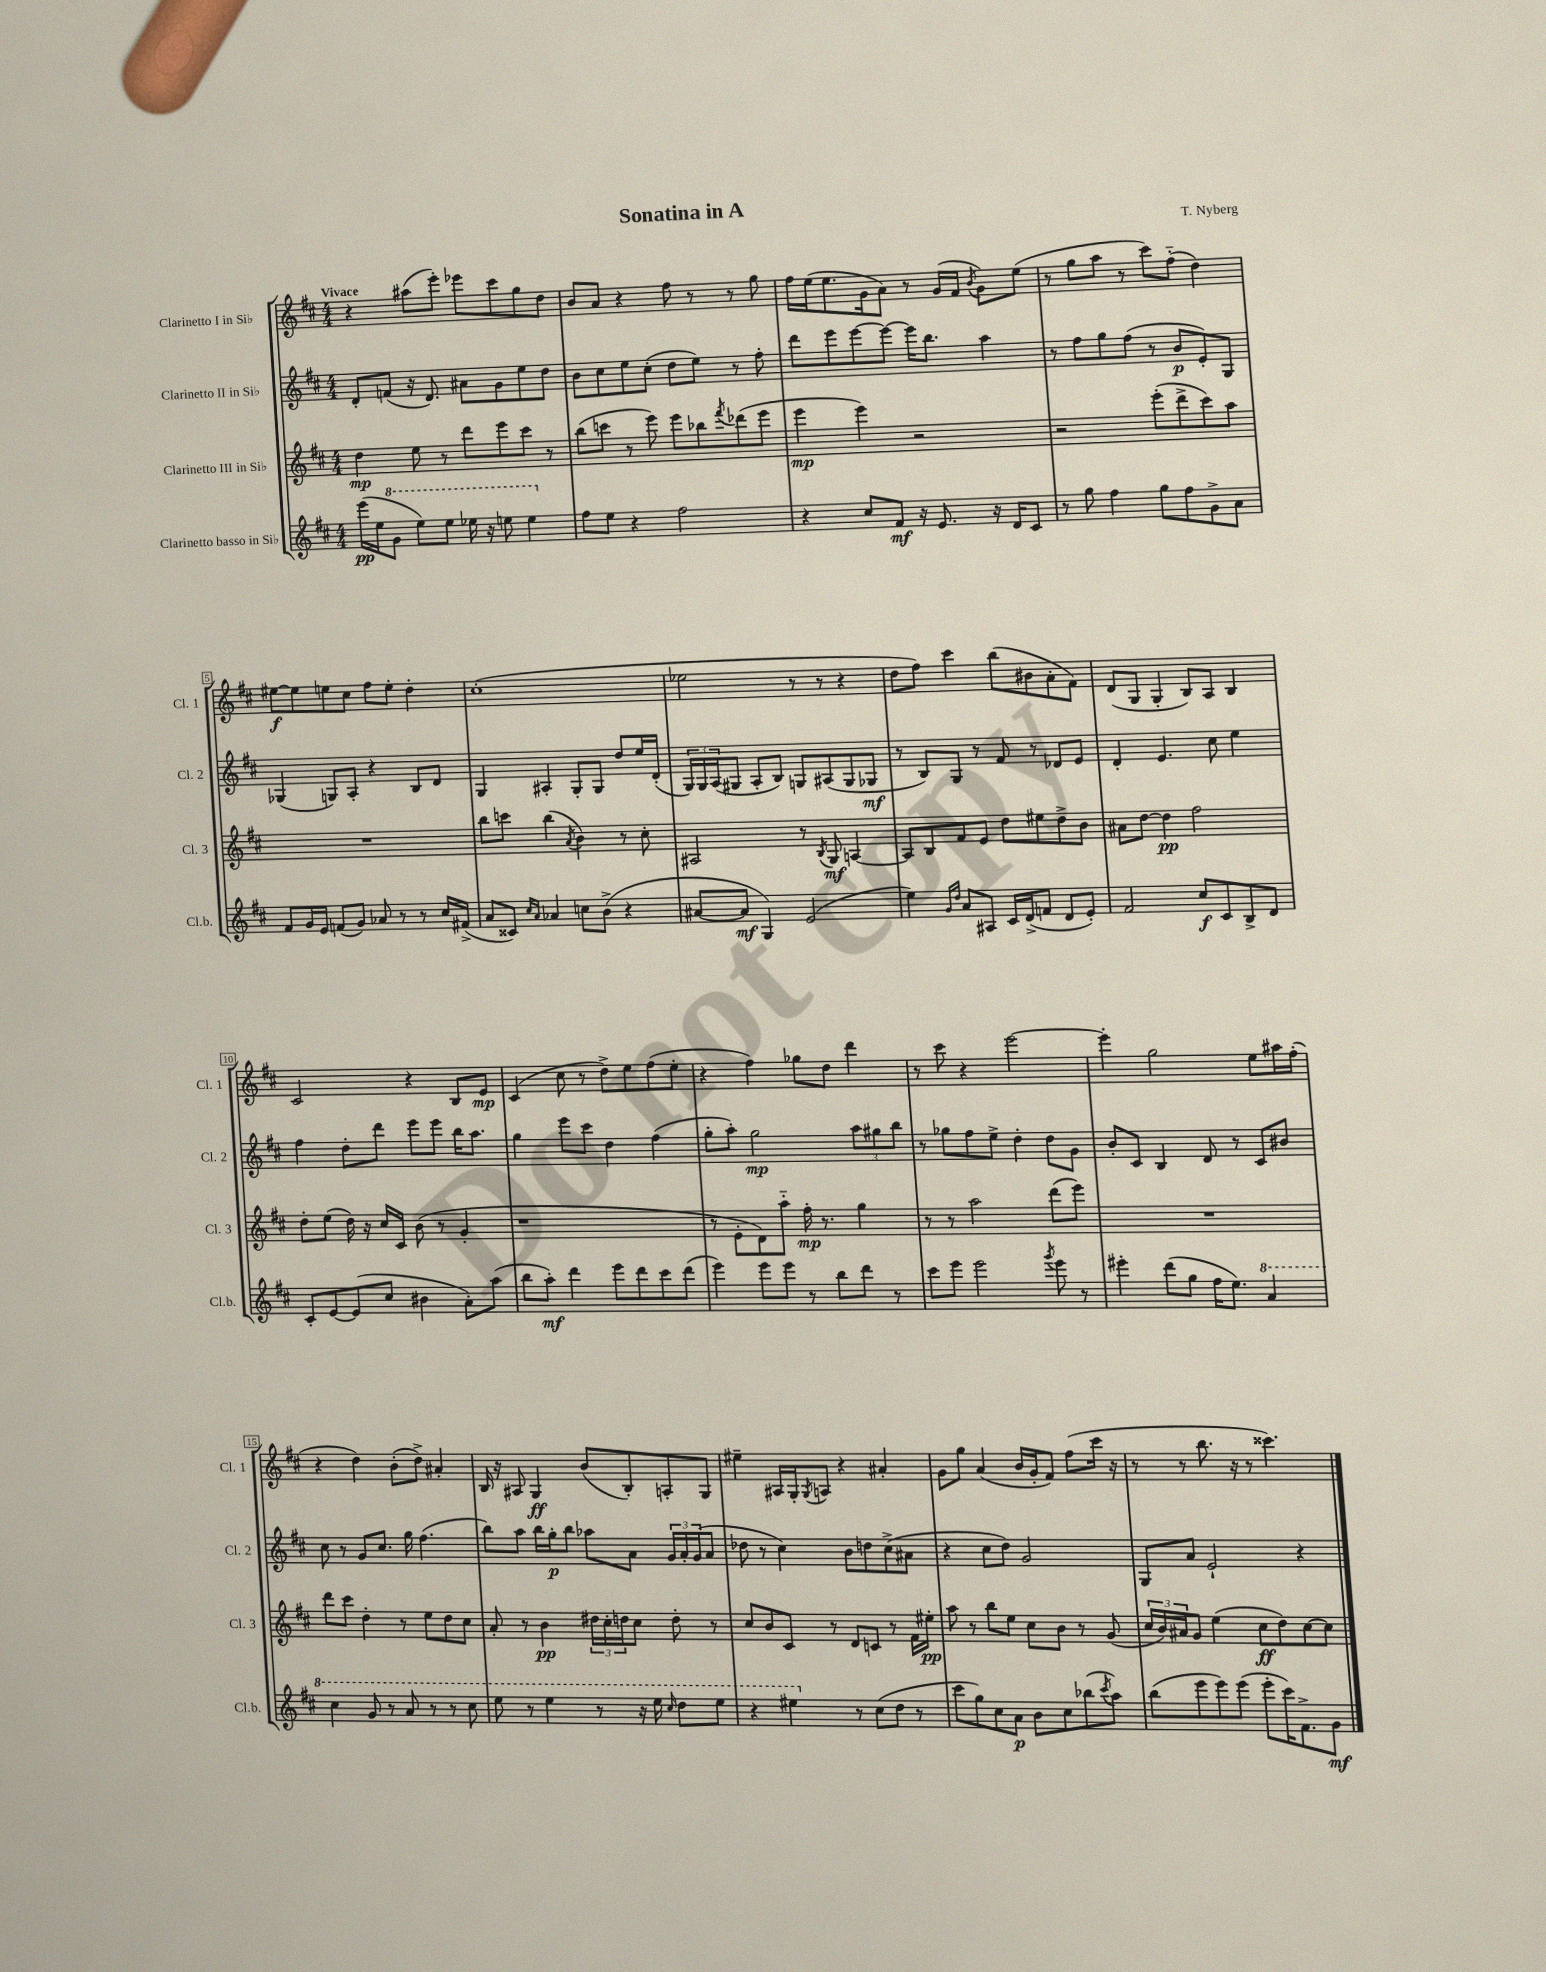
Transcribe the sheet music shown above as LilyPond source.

\header { title = "Sonatina in A" composer = "T. Nyberg" }
<<
\new StaffGroup <<
\new Staff = "s0" \with { instrumentName = "Clarinetto I in Sib" shortInstrumentName = "Cl. 1" } {
    \clef treble \key d \major \numericTimeSignature \time 4/4 \tempo "Vivace"
    r4 ais''8( e'''8-.) ees'''8 cis'''8 g''8 d''8 |
    b'8 a'8 r4 fis''8 r8 r8 g''8 |
    fis''16 e''16( e''8. g'16 a'8) r8 g'16( fis'16 \acciaccatura { b'8 } g'8) e''8( |
    r8 g''8 a''8 r8 cis'''8) fis''8-_( d''4) |
    eis''8~\f eis''8 e''8 cis''8 fis''8 e''8-. d''4-. |
    cis''1-.( |
    ees''2 r8 r8 r4 |
    d''8 fis''8) cis'''4 b''8( bis'8 a'8-. fis'8) |
    d'8( g8 g4-. b8) a8 b4 |
    cis'2 r4 b8 e'8\mp |
    cis'4( cis''8 r8 d''8->) e''8 fis''8( e''8-. |
    r4 fis''4) ges''8 d''8 d'''4 |
    r8 cis'''8 r4 e'''2~ |
    e'''4-. g''2 e''8 ais''16 fis''16-.( |
    r4 d''4) b'8-.( d''8->) ais'4-. |
    b16 r16 ais8 g4\ff b'8( b8-.) a8-. g8 |
    eis''4-- ais16 g16-. \acciaccatura { g8 } a8 r4 ais'4-. |
    g'8 g''8 a'4( b'16 g'16-. fis'8) fis''8( cis'''16 r16 |
    r8 r8 b''8. r16 r8 cisis'''4.) \bar "|." |
}
\new Staff = "s1" \with { instrumentName = "Clarinetto II in Sib" shortInstrumentName = "Cl. 2" } {
    \clef treble \key d \major \numericTimeSignature \time 4/4
    d'8-. f'8( r16 d'8.) ais'8 g'8 e''8 d''8 |
    b'8 cis''8 e''8 cis''8-.( d''8 e''8) r8 fis''8-. |
    d'''8 e'''8 e'''8~ e'''8~ e'''16 b''8. a''4 |
    r8 fis''8 g''8 fis''8( r8 b'8\p e'8-.) g8 |
    ges4( g8) a8-. r4 b8 d'8 |
    g4 ais4-. g8-. g8 d''8 e''16 d'16-.( |
    \tuplet 3/2 { g16) g16 a16( } gis8 a8-. b8) g8 ais8( g8 ges8\mf |
    r8 b8) g8 r8 fis'8 r8 des'8 e'8 |
    d'4-. e'4. cis''8 e''4 |
    fis''4 d''8-. d'''8 e'''8 e'''8 b''16 a''8. |
    g''4 e'''8 cis'''8 d''4 fis''4( |
    g''8-. a''8-.) g''2\mp \tuplet 3/2 { a''8 gis''8 b''8 } |
    r8 ges''8 fis''8 e''8-> d''4-. d''8 g'8 |
    b'8-. cis'8 b4 d'8 r8 cis'8 bis'8 |
    cis''8 r8 g'8 cis''8. g''16 fis''4.( |
    b''8) a''8 b''16 g''16-.\p b''8 aes''8 a'8 \tuplet 3/2 { g'16 a'16-. g'16( } a'8 |
    des''8 r8 cis''4) b'8 d''8 cis''8->( ais'8 |
    r4 cis''8 d''8) g'2 |
    g8 a'8 e'2-! r4 \bar "|." |
}
\new Staff = "s2" \with { instrumentName = "Clarinetto III in Sib" shortInstrumentName = "Cl. 3" } {
    \clef treble \key d \major \numericTimeSignature \time 4/4
    d''4\mp e''8 r8 d'''8 e'''8 cis'''8 r8 |
    b''8( c'''8 r8 e'''8) e'''8 bes''8 \acciaccatura { fis'''8 } des'''8( e'''8 |
    e'''4\mp e'''4) r2 |
    r2 e'''8-.( d'''8-> cis'''8) a''8 |
    R1 |
    b''8 c'''8 b''4( \acciaccatura { a'8 } b'4) r8 cis''8-. |
    ais2 r8 \acciaccatura { b8 } g8\mf a4~ |
    a8 b8 fis'8 e'8 d''8 eis''8 d''8-> b'8 |
    ais'8 d''8~ d''4\pp fis''2 |
    d''8-. e''8( d''16) r16 cis''16 cis'16 b'8( r8 g'4-. |
    r1 |
    r8 e'8-. d'8) a''8-_ fis''16-.\mp r8. g''4 |
    r8 r8 a''2 d'''8( e'''8) |
    R1 |
    d'''8 cis'''8 d''4-. r8 e''8 d''8 cis''8 |
    a'8-. r8 b'4\pp \tuplet 3/2 { dis''16 cis''16-. d''16 } cis''8 d''8-. r8 |
    cis''8 b'8 cis'8 r8 d'8 c'8 r8 fis'16 eis''16-.\pp |
    a''8 r8 b''8 e''8 cis''8 b'8 r8 g'8( |
    \tuplet 3/2 { cis''16 b'16) ais'16 } g'8 e''4( cis''8\ff d''8) cis''8~ cis''8 \bar "|." |
}
\new Staff = "s3" \with { instrumentName = "Clarinetto basso in Sib" shortInstrumentName = "Cl.b." } {
    \clef treble \key d \major \numericTimeSignature \time 4/4
    e'''16\pp( e''16 \ottava #1 g''8 e'''8) e'''8 ees'''16 r16 e'''8 e'''4 \ottava #0 |
    fis''8 e''8 r4 fis''2 |
    r4 cis''8 fis'8\mf r16 e'8. r16 d'16 cis'8 |
    r8 g''8 fis''4 g''8 fis''8 g'8-> a'8 |
    fis'8 g'16 e'16 f'8( g'8) aes'8 r8 r8 cis''16 fis'16->( |
    a'8 cisis'8) \grace { cis''16 a'16 } aes'4 c''8 b'8->( r4 |
    ais'8~ ais'8\mf g4) e'2( |
    e''4) \grace { g'16 d''16 } a'8 ais8 cis'16 d'16->( f'8 d'8 e'8-.) |
    fis'2 cis''8\f cis'8 b8-> d'8 |
    cis'8-. e'8~ e'8( cis''8 bis'4 a'8-.) a''8( |
    b''8 a''8-.\mf) d'''4 e'''8 d'''8 cis'''8 d'''8( |
    e'''4) e'''8 e'''8 r8 b''8 d'''8 r8 |
    cis'''8 e'''8 e'''2 \acciaccatura { g'''8 } e'''8 r8 |
    eis'''4-. d'''8( g''8 fis''16 e''8.) \ottava #1 a''4 |
    cis'''4 g''8 r8 a''8 r8 r8 cis'''8 |
    e'''8 r8 e'''4 r8 r16 e'''16 \grace { cis'''16 } d'''8 e'''8 |
    r4 eis'''4 \ottava #0 r8 cis''8( d''8 r8 |
    cis'''8 g''8) cis''8 a'8\p b'8 cis''8 bes''8( \acciaccatura { cis'''8 } a''8) |
    b''8( e'''8 e'''8) e'''8( e'''8-. cis'''16) fis'8.-> g'8\mf \bar "|." |
}
>>
>>
\layout { \context { \Score \override BarNumber.stencil = #(make-stencil-boxer 0.1 0.3 ly:text-interface::print) } }
